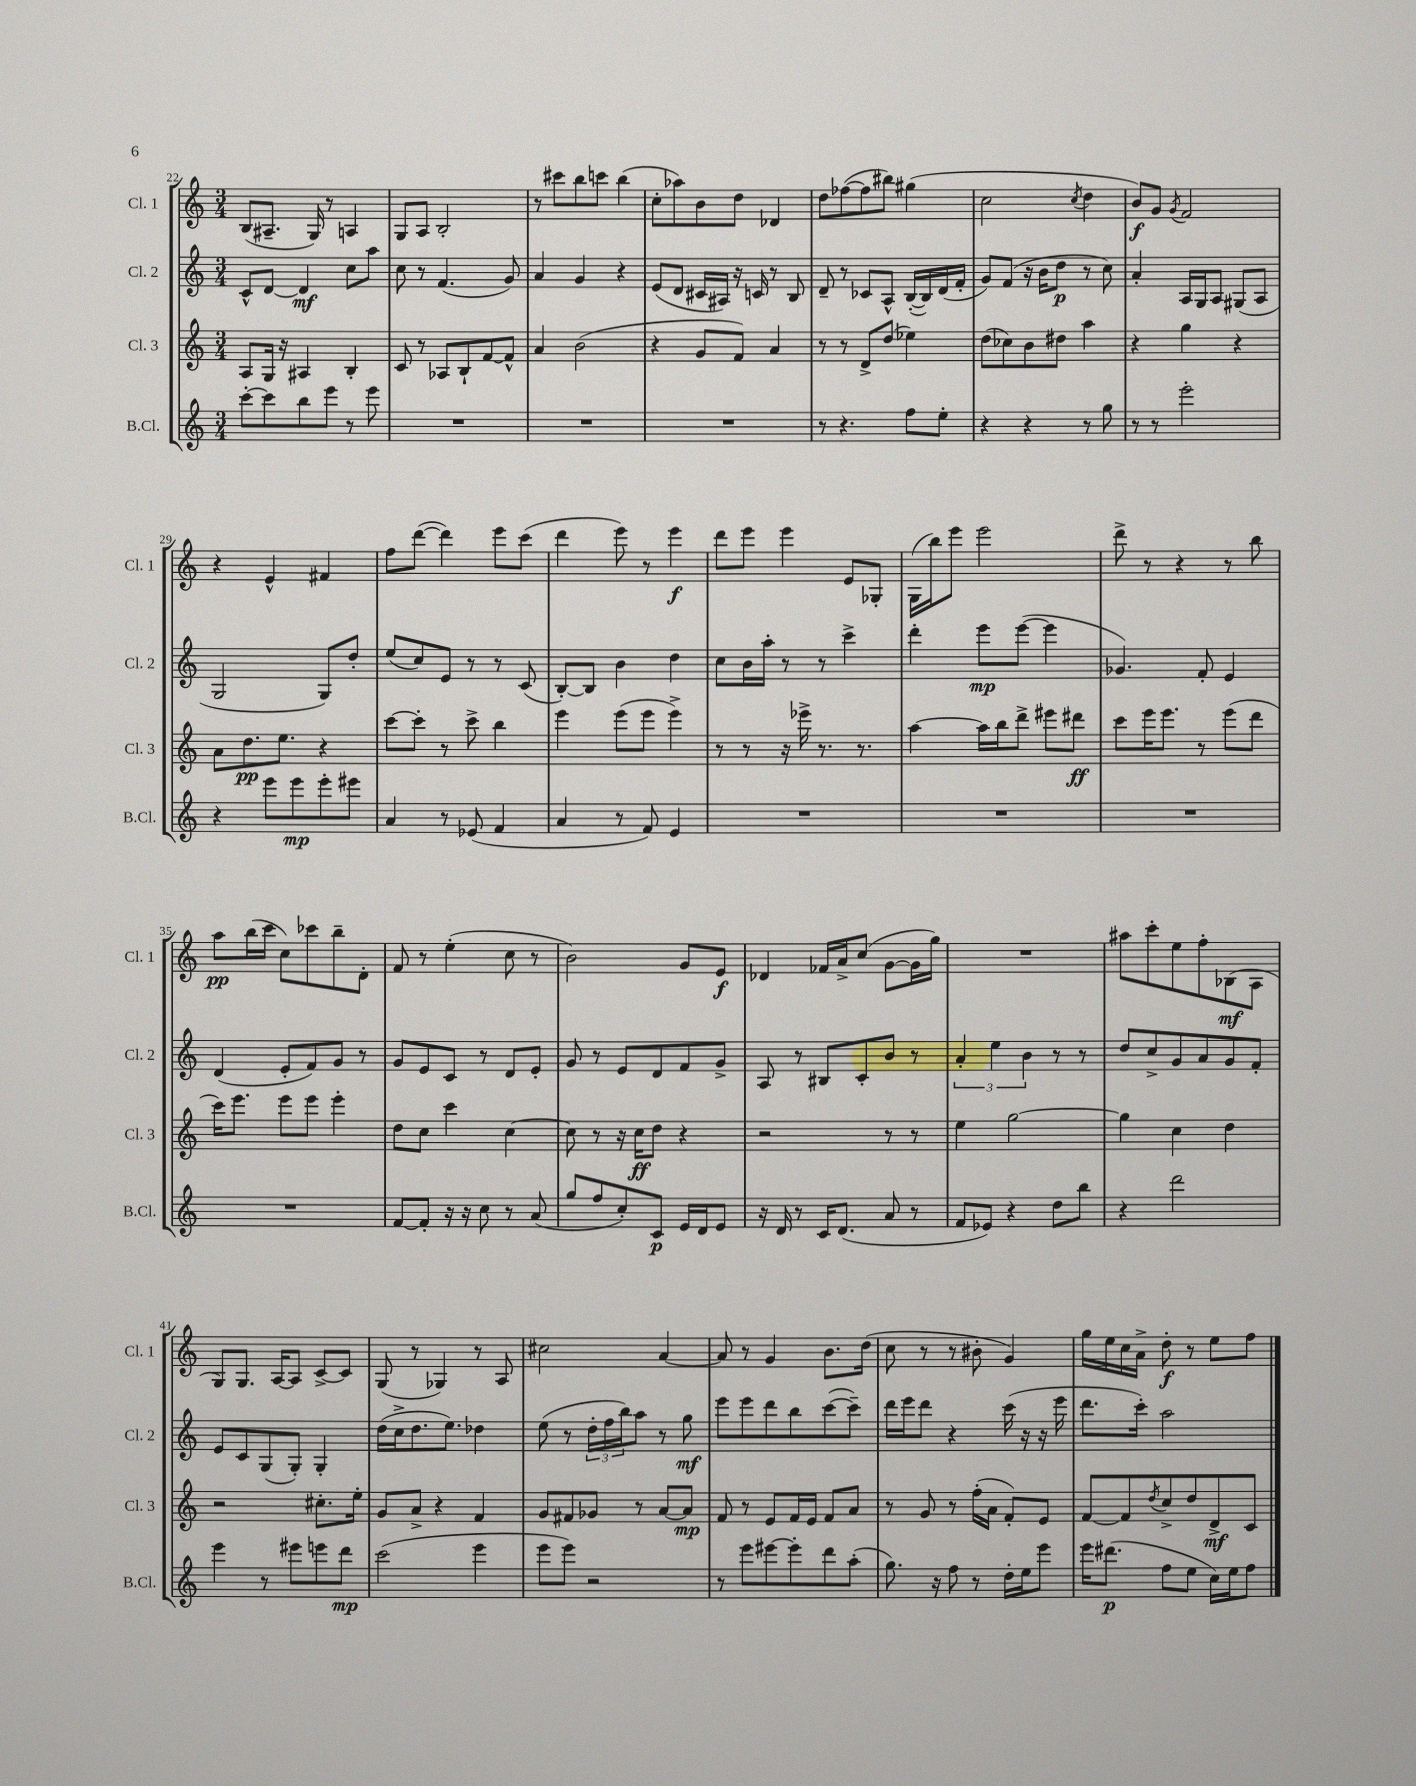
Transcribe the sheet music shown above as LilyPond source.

<<
\new StaffGroup <<
\new Staff = "s0" \with { instrumentName = "Cl. 1" shortInstrumentName = "Cl. 1" } {
    \clef treble \key c \major \numericTimeSignature \time 3/4
    b8( ais8.-- g16) r8 a4 |
    g8 a8 b2-. |
    r8 cis'''8 b''8 c'''8 b''4( |
    c''8-. aes''8) b'8 d''8 des'4 |
    d''8 fes''8~( fes''8 bis''8) gis''4( |
    c''2 \acciaccatura { c''8 } d''4 |
    b'8\f) g'8 \acciaccatura { g'8 } f'2 |
    r4 e'4-^ fis'4 |
    f''8 d'''8~( d'''4) e'''8 c'''8( |
    d'''4 e'''8) r8 e'''4\f |
    d'''8 e'''8 e'''4 e'8 ges8-. |
    g16( b''16) e'''8 e'''2 |
    d'''8-> r8 r4 r8 b''8 |
    a''8\pp b''16( c'''16 c''8) ces'''8 b''8-- d'8-. |
    f'8 r8 e''4-.( c''8 r8 |
    b'2) g'8 e'8\f |
    des'4 fes'16 a'16-> c''8( g'8~ g'16 g''16) |
    R2. |
    ais''8 c'''8-. e''8 f''8-. bes8\mf( a8 |
    g8) g8. a16~ a8 c'8~-> c'8 |
    g8( r8 ges4) r8 a8 |
    cis''2 a'4~ |
    a'8 r8 g'4 b'8. d''16( |
    c''8 r8 r8 bis'8-. g'4) |
    g''16 e''16 c''16 a'16-> d''8-.\f r8 e''8 f''8 \bar "|." |
}
\new Staff = "s1" \with { instrumentName = "Cl. 2" shortInstrumentName = "Cl. 2" } {
    \clef treble \key c \major \numericTimeSignature \time 3/4
    c'8-^ d'8~ d'4\mf c''8 a''8 |
    c''8 r8 f'4.( g'8) |
    a'4 g'4 r4 |
    e'8( d'8 cis'16 ais16) r16 c'16 r8 b8 |
    d'8-- r8 ces'8 a8-^ b16~-.( b16) d'16( f'16-. |
    g'8) f'8( r16 b'16 d''8\p r8 c''8) |
    a'4-. a16 g16 a8 gis8( a8 |
    g2 g8) d''8-. |
    e''8( c''8) e'8 r8 r8 c'8( |
    b8~-.) b8 b'4 d''4 |
    c''8 b'16 a''16-. r8 r8 c'''4-> |
    d'''4-. e'''8\mp e'''8~( e'''4 |
    ges'4.) f'8-. e'4 |
    d'4( e'8-. f'8) g'8 r8 |
    g'8 e'8 c'8 r8 d'8 e'8-. |
    g'8 r8 e'8 d'8 f'8 g'8-> |
    a8 r8 bis8 c'8-. b'8 r8 |
    \tuplet 3/2 { a'4-. e''4 b'4 } r8 r8 |
    d''8 c''8-> g'8 a'8 g'8 f'8-. |
    e'8 c'8 g8( g8-.) g4-. |
    d''16( c''16-> d''8. e''8.) des''4 |
    e''8( r8 \tuplet 3/2 { d''16-. f''16 b''16) } a''8 r8 g''8\mf |
    e'''8 e'''8 d'''8 b''8 c'''8~( c'''8--) |
    d'''16 e'''16 d'''8 r4 c'''16( r16 r16 e'''16 |
    d'''8. c'''16-.) a''2 \bar "|." |
}
\new Staff = "s2" \with { instrumentName = "Cl. 3" shortInstrumentName = "Cl. 3" } {
    \clef treble \key c \major \numericTimeSignature \time 3/4
    a8 g16 r16 ais4 b4-. |
    c'8 r8 aes8 b8-! f'8~ f'8-^ |
    a'4 b'2( |
    r4 g'8 f'8) a'4 |
    r8 r8 d'8-> d''8( ees''4) |
    d''8( ces''8) b'8 dis''8 a''4 |
    r4 g''4 r4 |
    a'8 d''8.\pp e''8. r4 |
    c'''8~ c'''8-. r8 c'''8-> b''4 |
    e'''4 e'''8( e'''8 e'''4->) |
    r8 r8 r16 ees'''16-> r8. r8. |
    a''4~ a''16 b''16 d'''8-> eis'''8 dis'''8\ff |
    c'''8 e'''16 e'''8. r8 e'''8( d'''8 |
    c'''16) e'''8. e'''8 e'''8 e'''4-. |
    d''8 c''8 c'''4 c''4~ |
    c''8 r8 r16 c''16\ff d''8 r4 |
    r2 r8 r8 |
    e''4 g''2~ |
    g''4 c''4 d''4 |
    r2 cis''8.-. e''16-. |
    g'8 a'8-> r4 f'4 |
    g'8 fis'8 ges'8 r8 a'8~ a'8\mp |
    f'8 r8 e'8 f'16 e'16 f'8 a'8 |
    r8 g'8 r8 f''16-.( a'16 f'8-.) e'8 |
    f'8~ f'8 \acciaccatura { d''8 } c''8-> d''8 d'8->\mf c'8 \bar "|." |
}
\new Staff = "s3" \with { instrumentName = "B.Cl." shortInstrumentName = "B.Cl." } {
    \clef treble \key c \major \numericTimeSignature \time 3/4
    c'''8~-. c'''8 b''8 e'''8 r8 e'''8 |
    R2. |
    R2. |
    R2. |
    r8 r4. f''8 e''8-. |
    r4 r4 r8 g''8 |
    r8 r8 e'''2-. |
    r4 e'''8 e'''8\mp e'''8-. eis'''8 |
    a'4 r8 ees'8( f'4 |
    a'4 r8 f'8) e'4 |
    R2. |
    R2. |
    R2. |
    R2. |
    f'8~ f'8-. r16 r16 c''8 r8 a'8( |
    g''8 f''8 c''8-.) c'8\p e'16 d'16 e'8 |
    r16 d'16 r8 c'16 d'8.( a'8 r8 |
    f'8 ees'8) r4 d''8 b''8 |
    r4 d'''2 |
    e'''4 r8 eis'''8 e'''8 d'''8\mp |
    c'''2( e'''4 |
    e'''8 e'''8) r2 |
    r8 e'''8 eis'''8~ eis'''8-. d'''8 a''8-.( |
    g''8.) r16 f''8 r8 d''16-. e''16 e'''8 |
    e'''16 dis'''8.\p( f''8 e''8 c''16) e''16 f''8 \bar "|." |
}
>>
>>
\layout { \context { \Score currentBarNumber = #22 } }
